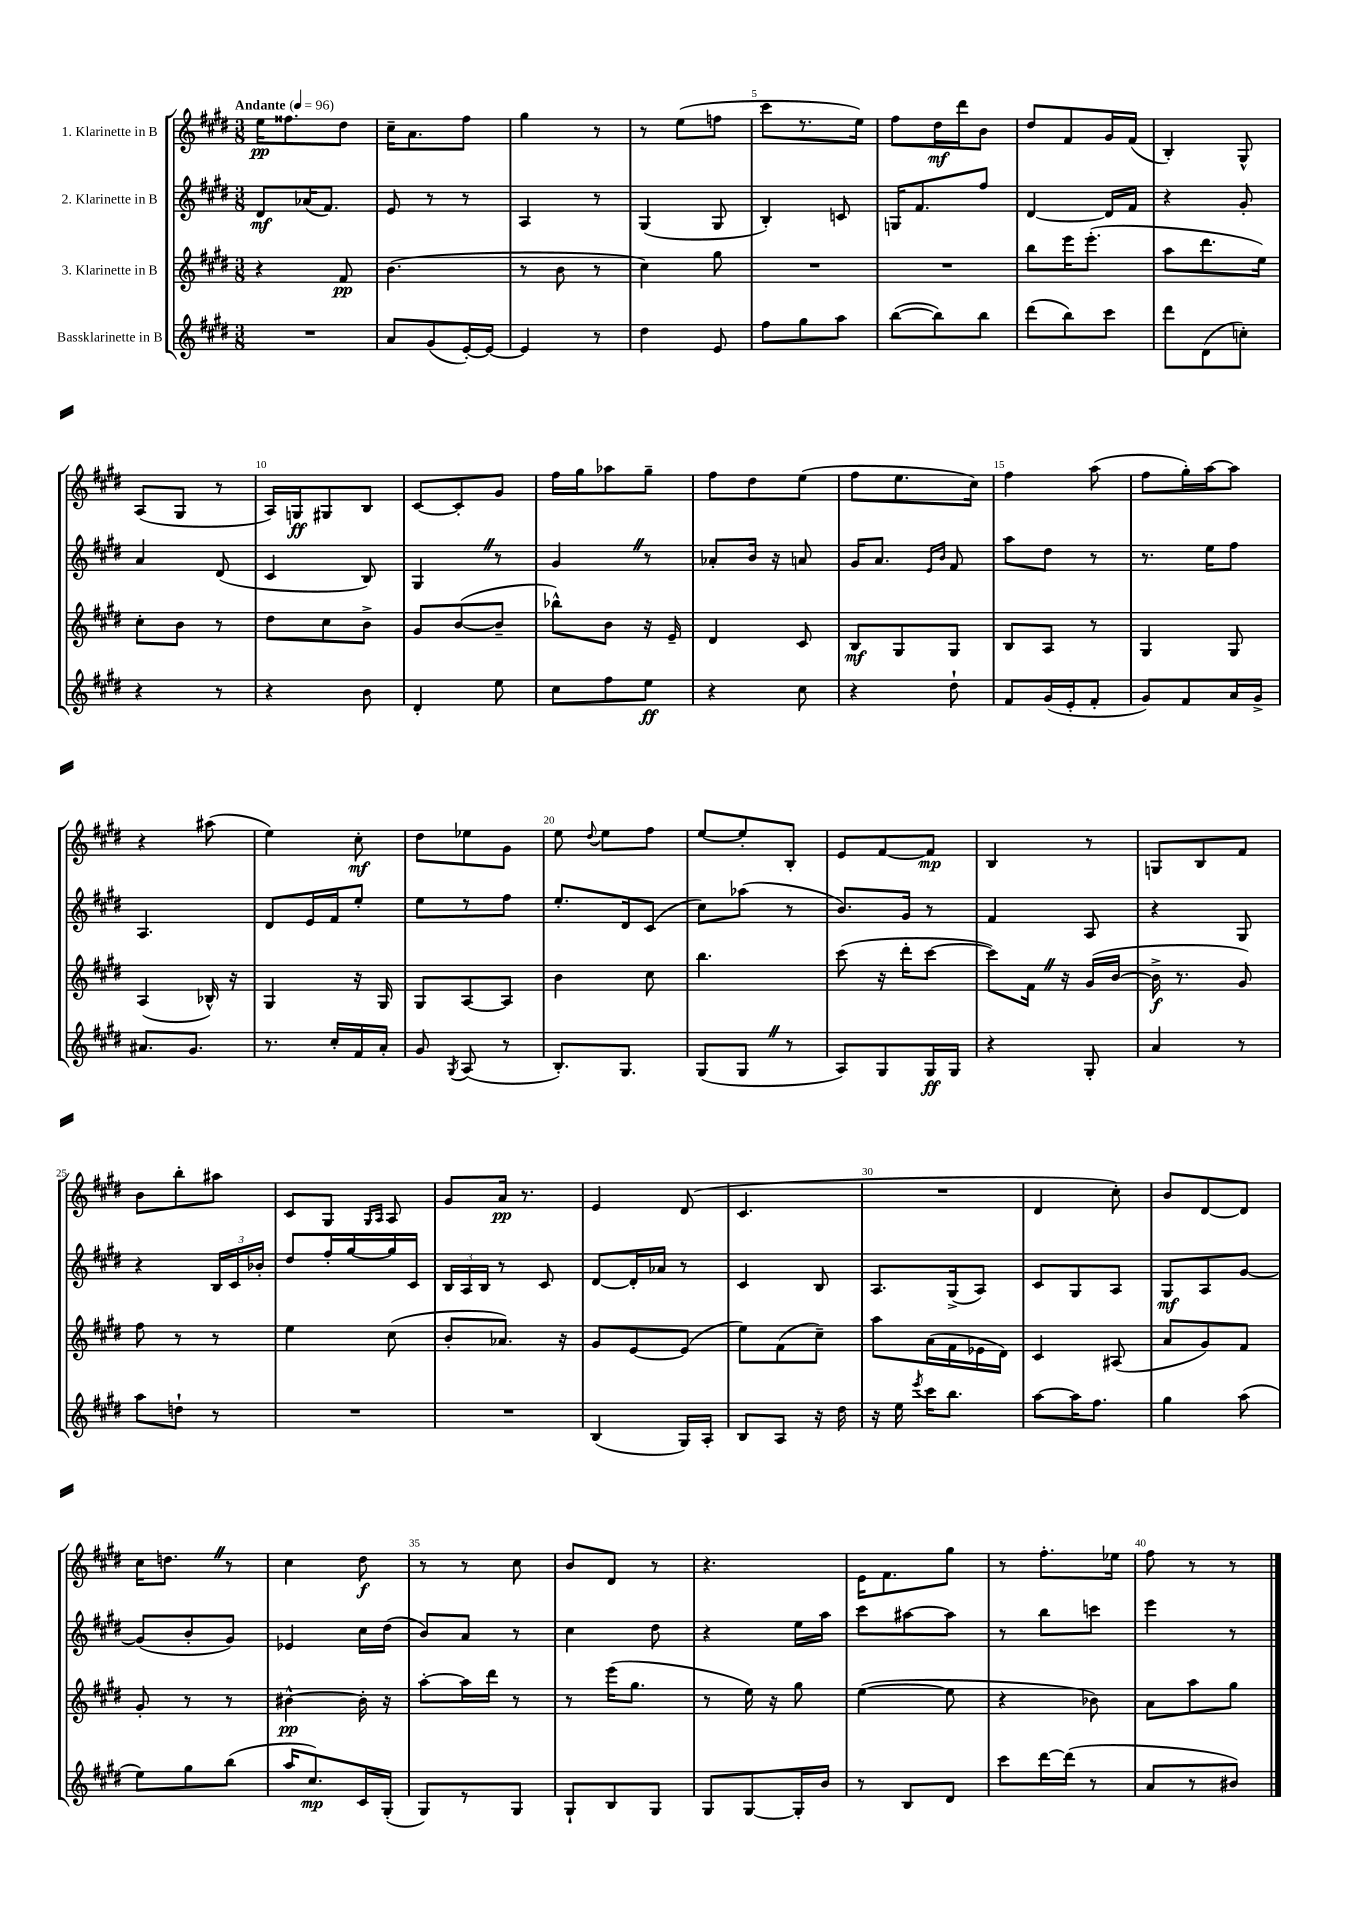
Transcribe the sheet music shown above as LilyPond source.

<<
\new StaffGroup <<
\new Staff = "s0" \with { instrumentName = "1. Klarinette in B" } {
    \clef treble \key e \major \numericTimeSignature \time 3/8 \tempo "Andante" 4 = 96
    \autoBeamOff e''16[\pp fisis''8. dis''8] |
    cis''16[-- a'8. fis''8] |
    gis''4 r8 |
    r8 e''8[( f''8] |
    cis'''8[ r8. e''16]) |
    fis''8[ dis''16\mf dis'''16 b'8] |
    dis''8[ fis'8 gis'16 fis'16]( |
    b4-.) gis8-^ |
    a8[( gis8] r8 |
    a16[) g16\ff gis8 b8] |
    cis'8[~ cis'8-. gis'8] |
    fis''16[ gis''16 aes''8 gis''8]-- |
    fis''8[ dis''8 e''8]( |
    fis''8[ e''8. cis''16]) |
    fis''4 a''8( |
    fis''8[ gis''16-.) a''16~ a''8] |
    r4 ais''8( |
    e''4) cis''8-.\mf |
    dis''8[ ees''8 gis'8] |
    e''8 \appoggiatura { dis''8 } e''8[ fis''8] |
    e''8[~ e''8-. b8]-. |
    e'8[ fis'8~ fis'8]\mp |
    b4 r8 |
    g8[ b8 fis'8] |
    b'8[ b''8-. ais''8] |
    cis'8[ gis8] \grace { gis16[ a16] } a8 |
    gis'8[ a'16]\pp r8. |
    e'4 dis'8( |
    cis'4. |
    R4. |
    dis'4 cis''8-.) |
    b'8[ dis'8~ dis'8] |
    cis''16[ d''8.] \once \override BreathingSign.text = \markup { \musicglyph "scripts.caesura.straight" } \breathe r8 |
    cis''4 dis''8\f |
    r8 r8 cis''8 |
    b'8[ dis'8] r8 |
    r4. |
    e'16[ fis'8. gis''8] |
    r8 fis''8.[-. ees''16] |
    fis''8 r8 r8 \bar "|." |
}
\new Staff = "s1" \with { instrumentName = "2. Klarinette in B" } {
    \clef treble \key e \major \numericTimeSignature \time 3/8
    \autoBeamOff dis'8[\mf aes'16( fis'8.]) |
    e'8 r8 r8 |
    a4 r8 |
    gis4( gis8 |
    b4-.) c'8 |
    g16[ fis'8. fis''8] |
    dis'4~ dis'16[ fis'16] |
    r4 gis'8-. |
    a'4 dis'8( |
    cis'4 b8) |
    gis4 \once \override BreathingSign.text = \markup { \musicglyph "scripts.caesura.straight" } \breathe r8 |
    gis'4 \once \override BreathingSign.text = \markup { \musicglyph "scripts.caesura.straight" } \breathe r8 |
    aes'8[-. b'16] r16 a'8 |
    gis'16[ a'8.] \grace { e'16[ b'16] } fis'8 |
    a''8[ dis''8] r8 |
    r8. e''16[ fis''8] |
    a4. |
    dis'8[ e'16 fis'16 e''8]-. |
    e''8[ r8 fis''8] |
    e''8.[-. dis'16 cis'8]( |
    cis''8[) aes''8]( r8 |
    b'8.[) gis'16] r8 |
    fis'4 a8 |
    r4 gis8 |
    r4 \tuplet 3/2 { b16[ cis'16 bes'16]-. } |
    dis''8[ fis''16-. gis''16~ gis''16 cis'16] |
    \tuplet 3/2 { b16[ a16 b16] } r8 cis'8 |
    dis'8[~ dis'16-. aes'16] r8 |
    cis'4 b8 |
    a8.[ gis16->( a8]) |
    cis'8[ gis8 a8] |
    gis8[\mf a8 gis'8]~ |
    gis'8[( b'8-. gis'8]) |
    ees'4 cis''16[ dis''16]( |
    b'8[) a'8] r8 |
    cis''4 dis''8 |
    r4 e''16[ a''16] |
    cis'''8[ ais''8~ ais''8] |
    r8 b''8[ c'''8] |
    e'''4 r8 \bar "|." |
}
\new Staff = "s2" \with { instrumentName = "3. Klarinette in B" } {
    \clef treble \key e \major \numericTimeSignature \time 3/8
    \autoBeamOff r4 fis'8\pp |
    b'4.( |
    r8 b'8 r8 |
    cis''4) gis''8 |
    R4. |
    R4. |
    b''8[ e'''16 e'''8.]-.( |
    a''8[ dis'''8. e''16]) |
    cis''8[-. b'8] r8 |
    dis''8[ cis''8 b'8]-> |
    gis'8[ b'8~( b'8]-- |
    bes''8[-^) b'8] r16 e'16-- |
    dis'4 cis'8 |
    b8[\mf gis8 gis8] |
    b8[ a8] r8 |
    gis4 gis8 |
    a4( bes16-^) r16 |
    gis4 r16 gis16 |
    gis8[ a8~ a8] |
    b'4 cis''8 |
    b''4. |
    cis'''8( r16 dis'''16[-. cis'''8]~ |
    cis'''8[) fis'16] \once \override BreathingSign.text = \markup { \musicglyph "scripts.caesura.straight" } \breathe r16 gis'16[( b'16]~ |
    b'16->\f r8. gis'8) |
    fis''8 r8 r8 |
    e''4 cis''8( |
    b'8[-. aes'8.]) r16 |
    gis'8[ e'8~ e'8]( |
    e''8[) fis'8( cis''8]--) |
    a''8[ a'16( fis'16 ees'16 dis'16]) |
    cis'4 ais8( |
    a'8[ gis'8) fis'8] |
    gis'8-. r8 r8 |
    bis'4~-^\pp bis'16-. r16 |
    a''8[~-. a''16 dis'''16] r8 |
    r8 e'''16[( gis''8.] |
    r8 e''16) r16 gis''8 |
    e''4~( e''8 |
    r4 bes'8) |
    a'8[ a''8 gis''8] \bar "|." |
}
\new Staff = "s3" \with { instrumentName = "Bassklarinette in B" } {
    \clef treble \key e \major \numericTimeSignature \time 3/8
    \autoBeamOff R4. |
    a'8[ gis'8( e'16~-.) e'16]~ |
    e'4 r8 |
    dis''4 e'8 |
    fis''8[ gis''8 a''8] |
    b''8[~( b''8) b''8] |
    dis'''8[( b''8) cis'''8] |
    dis'''8[ dis'8( c''8]-.) |
    r4 r8 |
    r4 b'8 |
    dis'4-. e''8 |
    cis''8[ fis''8 e''8]\ff |
    r4 cis''8 |
    r4 dis''8-! |
    fis'8[ gis'16( e'16-. fis'8]-. |
    gis'8[) fis'8 a'16 gis'16]-> |
    ais'8.[ gis'8.] |
    r8. cis''16[-. fis'16 a'16]-. |
    gis'8 \acciaccatura { gis8 } a8( r8 |
    b8.[-.) gis8.] |
    gis8[( gis8] \once \override BreathingSign.text = \markup { \musicglyph "scripts.caesura.straight" } \breathe r8 |
    a8[) gis8 gis16\ff gis16] |
    r4 gis8-. |
    a'4 r8 |
    a''8[ d''8]-! r8 |
    R4. |
    R4. |
    b4( gis16[) a16]-. |
    b8[ a8] r16 dis''16 |
    r16 e''16 \acciaccatura { e'''8 } cis'''16[ b''8.] |
    a''8[~ a''16 fis''8.] |
    gis''4 a''8( |
    e''8[) gis''8 b''8]( |
    a''16[ cis''8.\mp) cis'16 gis16]-.( |
    gis8[) r8 gis8] |
    gis8[-! b8 gis8] |
    gis8[ gis8~ gis16-. b'16] |
    r8 b8[ dis'8] |
    cis'''8[ dis'''16~ dis'''16]( r8 |
    a'8[ r8 bis'8]) \bar "|." |
}
>>
>>
\layout { \context { \Score \override BarNumber.break-visibility = ##(#f #t #t) barNumberVisibility = #(every-nth-bar-number-visible 5) } }
